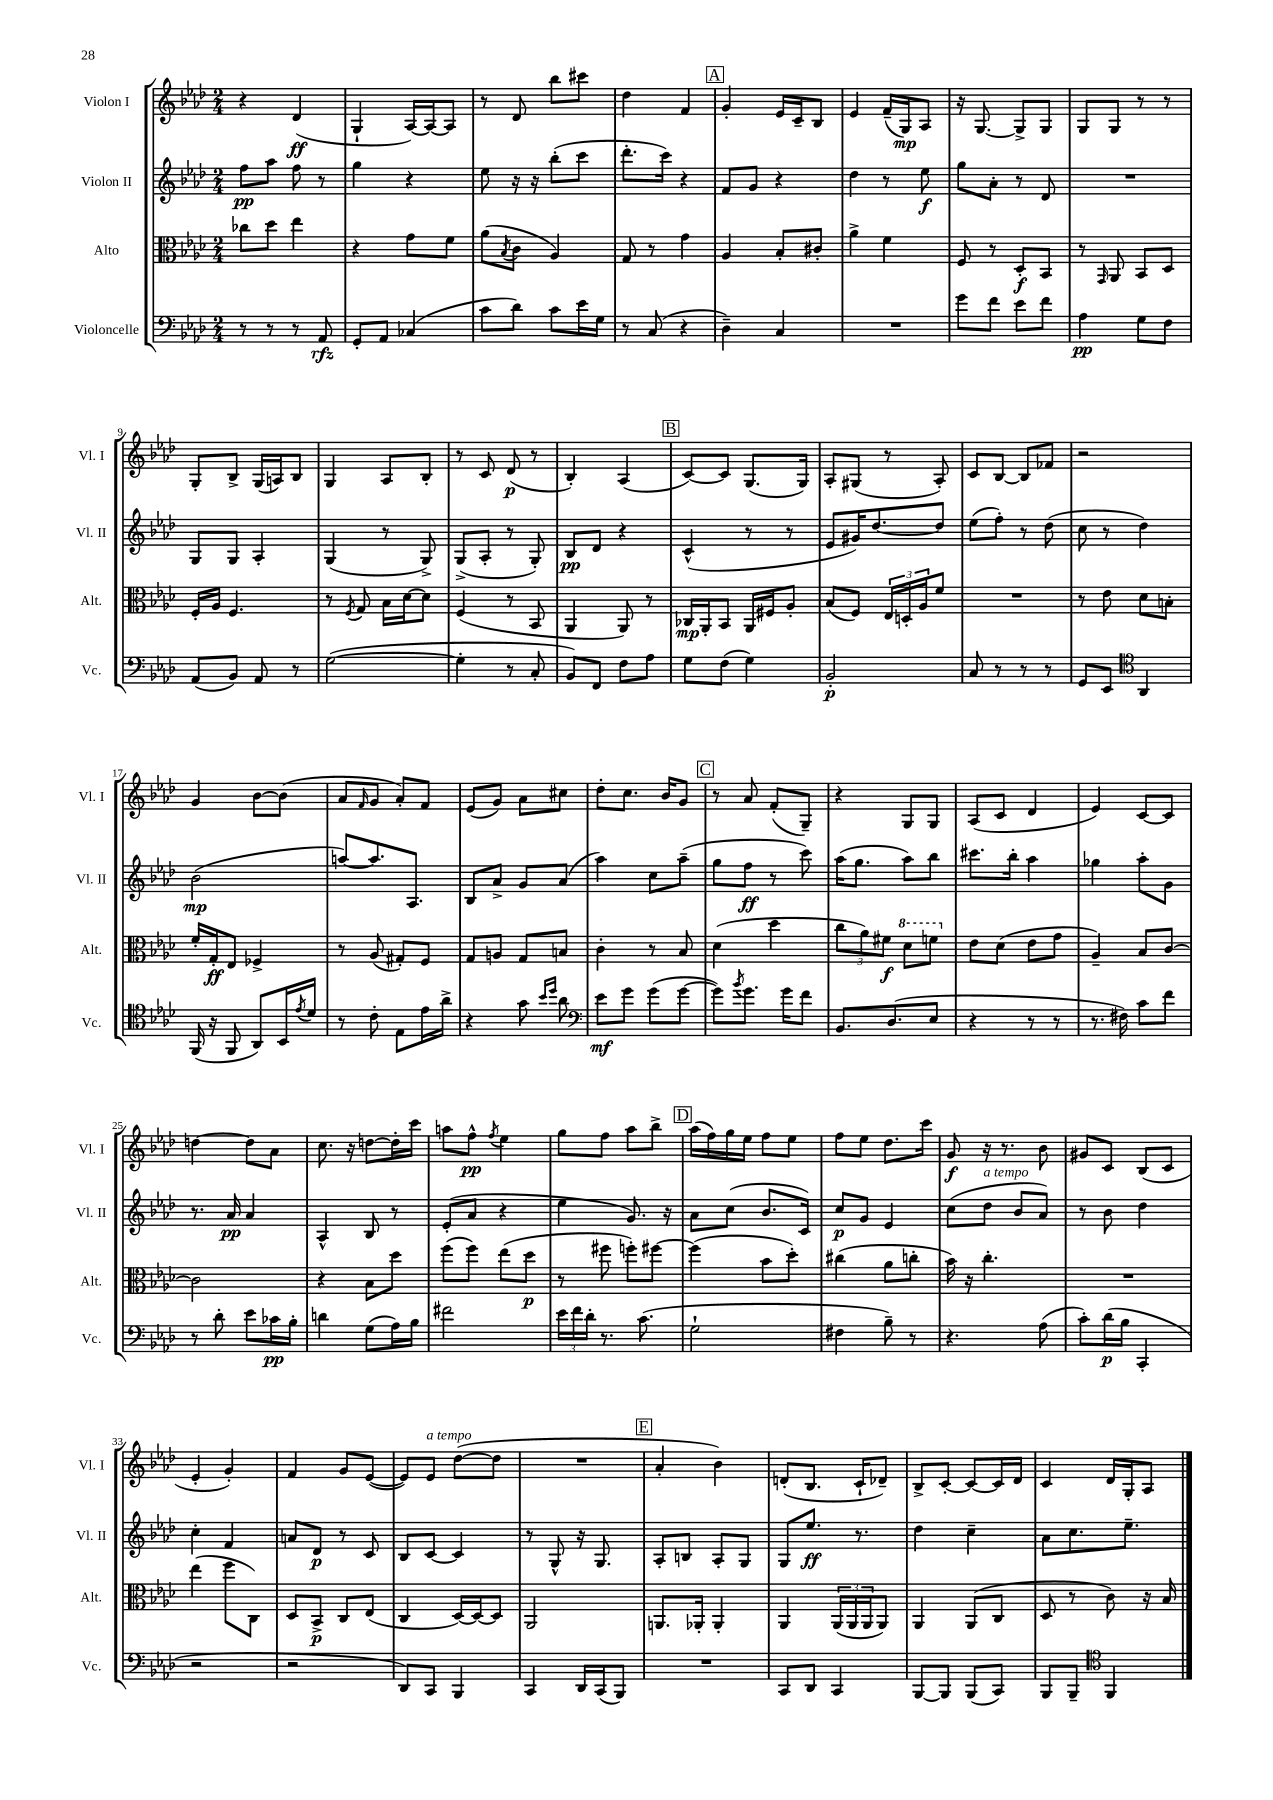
<<
\new StaffGroup <<
\new Staff = "s0" \with { instrumentName = "Violon I" shortInstrumentName = "Vl. I" } {
    \clef treble \key aes \major \numericTimeSignature \time 2/4
    r4 des'4\ff( |
    g4-! aes16~) aes16~ aes8 |
    r8 des'8 bes''8 cis'''8 |
    des''4 f'4 |
    \mark \markup { \box "A" } g'4-. ees'16 c'16-- bes8 |
    ees'4 f'16--( g16\mp) aes8 |
    r16 g8.~ g8-> g8 |
    g8 g8 r8 r8 |
    g8-. bes8-> g16( a16) bes8 |
    g4 aes8 bes8-. |
    r8 c'8 des'8\p( r8 |
    bes4-.) aes4( |
    \mark \markup { \box "B" } c'8~) c'8 g8.( g16) |
    aes8-. gis8( r8 aes8-.) |
    c'8 bes8~ bes8 fes'8 |
    r2 |
    g'4 bes'8~ bes'8( |
    aes'8 \grace { f'16 } g'8 aes'8-.) f'8 |
    ees'8( g'8) aes'8 cis''8 |
    des''8-. c''8. bes'16 g'8 |
    \mark \markup { \box "C" } r8 aes'8 f'8-.( g8--) |
    r4 g8 g8 |
    aes8( c'8 des'4 |
    ees'4) c'8~ c'8 |
    d''4~ d''8 aes'8 |
    c''8. r16 d''8~ d''16-. c'''16 |
    a''8 f''8-^\pp \acciaccatura { f''8 } ees''4 |
    g''8 f''8 aes''8 bes''8-> |
    \mark \markup { \box "D" } aes''16( f''16) g''16 ees''16 f''8 ees''8 |
    f''8 ees''8 des''8. c'''16 |
    g'8\f r16 r8. bes'8 |
    gis'8 c'8 bes8( c'8 |
    ees'4-. g'4-.) |
    f'4 g'8 ees'8~( |
    ees'8) ees'8^\markup { \italic "a tempo" } des''8~( des''8 |
    R2 |
    \mark \markup { \box "E" } aes'4-. bes'4) |
    d'8-.( bes8. c'16-! des'8--) |
    bes8-> c'8~-. c'8~ c'16 des'16 |
    c'4 des'16 g16-. aes8 \bar "|." |
}
\new Staff = "s1" \with { instrumentName = "Violon II" shortInstrumentName = "Vl. II" } {
    \clef treble \key aes \major \numericTimeSignature \time 2/4
    f''8\pp aes''8 f''8 r8 |
    g''4 r4 |
    ees''8 r16 r16 bes''8-.( c'''8 |
    des'''8.-. c'''16) r4 |
    \mark \markup { \box "A" } f'8 g'8 r4 |
    des''4 r8 ees''8\f |
    g''8 aes'8-. r8 des'8 |
    R2 |
    g8 g8 aes4-. |
    g4( r8 g8->) |
    g8->( aes8-. r8 g8-.) |
    bes8\pp des'8 r4 |
    \mark \markup { \box "B" } c'4-^( r8 r8 |
    ees'8 gis'16) des''8.~ des''8 |
    ees''8( f''8-.) r8 des''8( |
    c''8 r8 des''4) |
    bes'2\mp( |
    a''8~) a''8. aes8. |
    bes8 aes'8-> g'8 aes'8( |
    aes''4) c''8 aes''8--( |
    \mark \markup { \box "C" } g''8 f''8\ff r8 c'''8) |
    aes''16( g''8. aes''8) bes''8 |
    cis'''8. bes''16-. aes''4 |
    ges''4 aes''8-. g'8 |
    r8. aes'16\pp aes'4 |
    aes4-^ bes8 r8 |
    ees'8-.( aes'8 r4 |
    ees''4 g'8.) r16 |
    \mark \markup { \box "D" } aes'8 c''8( bes'8. c'16) |
    c''8\p g'8 ees'4 |
    c''8( des''8^\markup { \italic "a tempo" } bes'8 aes'8) |
    r8 bes'8 des''4 |
    c''4-. f'4 |
    a'8 des'8\p r8 c'8 |
    bes8 c'8~ c'4 |
    r8 g8-^ r16 g8. |
    \mark \markup { \box "E" } aes8-. b8 aes8-. g8 |
    g8 ees''8.\ff r8. |
    des''4 c''4-- |
    aes'8 c''8. ees''8.-- \bar "|." |
}
\new Staff = "s2" \with { instrumentName = "Alto" shortInstrumentName = "Alt." } {
    \clef alto \key aes \major \numericTimeSignature \time 2/4
    ces''8 des''8 ees''4 |
    r4 g'8 f'8 |
    aes'8( \acciaccatura { bes8 } c'8 aes4) |
    g8 r8 g'4 |
    \mark \markup { \box "A" } aes4 bes8-. cis'8-. |
    aes'4-> f'4 |
    f8 r8 des8-.\f bes,8 |
    r8 \grace { g,16 } aes,8 bes,8 des8 |
    f16-. aes16 f4. |
    r8 \acciaccatura { f8 } g8 bes16 des'16~ des'8 |
    f4( r8 bes,8 |
    aes,4 aes,8) r8 |
    \mark \markup { \box "B" } ces16\mp aes,16-. bes,8 aes,16 fis16 aes8-. |
    bes8( f8) \tuplet 3/2 { ees16 d16-. aes16 } f'8 |
    R2 |
    r8 ees'8 des'8 b8-. |
    f'16-. g16-.\ff ees8 fes4-> |
    r8 aes8( gis8-.) f8 |
    g8 a8 g8 b8 |
    c'4-. r8 bes8 |
    \mark \markup { \box "C" } des'4( des''4 |
    \tuplet 3/2 { c''8 aes'8) fis'8\f } \ottava #1 des''8 f''!8 \ottava #0 |
    ees'8 des'8( ees'8 g'8 |
    aes4--) bes8 c'8~ |
    c'2 |
    r4 bes8 des''8 |
    f''8( f''8) ees''8( des''8\p |
    r8 fis''8 f''8-.) fis''8~ |
    \mark \markup { \box "D" } fis''4( bes'8 des''8-.) |
    cis''4( aes'8 c''8-. |
    bes'16) r16 c''4.-. |
    R2 |
    ees''4( f''8 c8) |
    des8 bes,8->\p c8 ees8( |
    c4 des16~) des16~ des8 |
    aes,2 |
    \mark \markup { \box "E" } a,8. aes,16-. aes,4-. |
    aes,4 \tuplet 3/2 { aes,16( aes,16 aes,16 } aes,8) |
    aes,4 aes,8( c8 |
    des8 r8 c'8) r16 bes16 \bar "|." |
}
\new Staff = "s3" \with { instrumentName = "Violoncelle" shortInstrumentName = "Vc." } {
    \clef bass \key aes \major \numericTimeSignature \time 2/4
    r8 r8 r8 aes,8\rfz |
    g,8-. aes,8 ces4( |
    c'8 des'8) c'8 ees'16 g16 |
    r8 c8( r4 |
    \mark \markup { \box "A" } des4--) c4 |
    R2 |
    g'8 f'8 ees'8 f'8 |
    aes4\pp g8 f8 |
    aes,8( bes,8) aes,8 r8 |
    g2~( |
    g4-. r8 c8-. |
    bes,8) f,8 f8 aes8 |
    \mark \markup { \box "B" } g8 f8( g4) |
    bes,2-.\p |
    c8 r8 r8 r8 |
    g,8 ees,8 \clef tenor aes,4 |
    f,16( r16 f,8 aes,8) bes,16 \acciaccatura { ees'8 } des'16 |
    r8 c'8-. ees8 ees'16 aes'16-> |
    r4 g'8 \grace { bes'16 des''16 } aes'8 |
    \clef bass ees'8\mf g'8 g'8( g'8~ |
    \mark \markup { \box "C" } g'8) \acciaccatura { bes'8 } g'8. g'16 f'8 |
    bes,8. des8.( ees8 |
    r4 r8 r8 |
    r8. fis16) c'8 f'8 |
    r8 des'8-. ees'8 ces'16\pp bes16-. |
    d'4 g8( aes16) bes16 |
    fis'2 |
    \tuplet 3/2 { ees'16 f'16 des'16-. } r8. c'8.( |
    \mark \markup { \box "D" } g2-! |
    fis4 bes8--) r8 |
    r4. aes8( |
    c'8-.) des'16\p( bes16 c,4-. |
    r2 |
    r2 |
    des,8) c,8 bes,,4 |
    c,4 des,16 c,16( bes,,8) |
    \mark \markup { \box "E" } R2 |
    c,8 des,8 c,4 |
    bes,,8~ bes,,8 bes,,8( c,8) |
    bes,,8 bes,,8-- \clef tenor f,4 \bar "|." |
}
>>
>>
